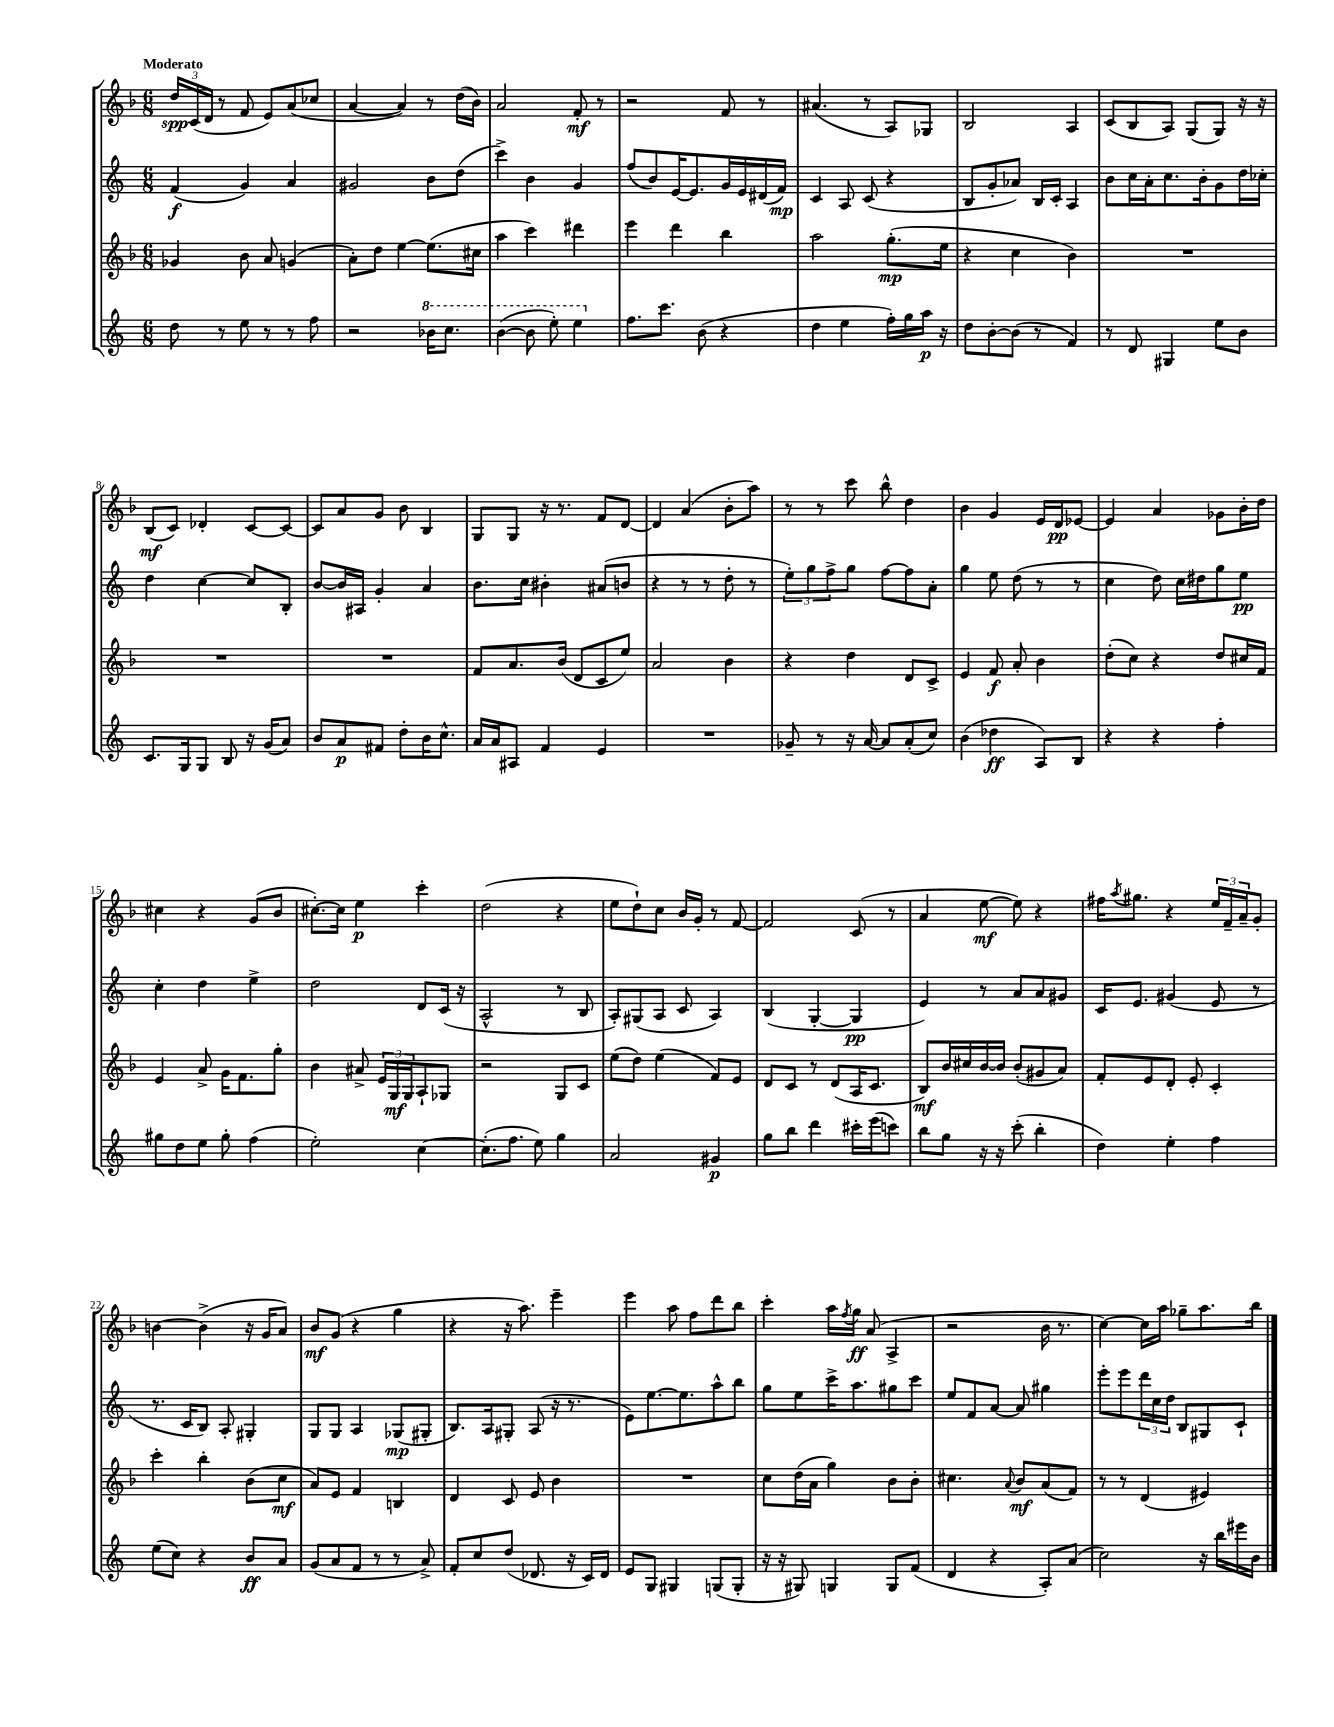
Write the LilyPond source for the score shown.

<<
\new StaffGroup <<
\new Staff = "s0" {
    \clef treble \key f \major \numericTimeSignature \time 6/8 \tempo "Moderato"
    \tuplet 3/2 { d''16\spp c'16( d'16 } r8 f'8 e'8) a'8( ces''8 |
    a'4~ a'4) r8 d''16( bes'16) |
    a'2 f'8-.\mf r8 |
    r2 f'8 r8 |
    ais'4.( r8 a8) ges8 |
    bes2 a4 |
    c'8( bes8 a8) g8( g8) r16 r16 |
    bes8\mf( c'8) des'4-. c'8~ c'8~ |
    c'8 a'8 g'8 bes'8 bes4 |
    g8 g8 r16 r8. f'8 d'8~ |
    d'4 a'4( bes'8-. a''8) |
    r8 r8 c'''8 bes''8-^ d''4 |
    bes'4 g'4 e'16 d'16\pp ees'8~ |
    ees'4 a'4 ges'8 bes'16-. d''16 |
    cis''4 r4 g'8( bes'8 |
    cis''8.~-.) cis''16 e''4\p c'''4-. |
    d''2( r4 |
    e''8 d''8-!) c''8 bes'16 g'16-. r8 f'8~ |
    f'2 c'8( r8 |
    a'4 e''8~\mf e''8) r4 |
    fis''16 \acciaccatura { a''8 } gis''8. r4 \tuplet 3/2 { e''16 f'16-- a'16-- } g'8-. |
    b'4~ b'4->( r16 g'16 a'8) |
    bes'8\mf g'8( r4 g''4 |
    r4 r16 a''8.) e'''4-- |
    e'''4 a''8 f''8 d'''8 bes''8 |
    c'''4-. a''16 \acciaccatura { f''8 } g''16\ff a'8( a4-> |
    r2 bes'16 r8. |
    c''4~) c''16 a''16 ges''8-- a''8. bes''16 \bar "|." |
}
\new Staff = "s1" {
    \clef treble \key c \major \numericTimeSignature \time 6/8
    f'4\f( g'4) a'4 |
    gis'2 b'8 d''8( |
    c'''4->) b'4 g'4 |
    f''8( b'8) e'16~ e'8. g'16 e'16 dis'16( f'16\mp) |
    c'4 a8 c'8( r4 |
    b8 g'8-. aes'8) b16 c'16-. a4 |
    b'8 c''16 a'16-. c''8. b'16-. g'8 d''16 ces''16-. |
    d''4 c''4~ c''8 b8-. |
    b'8~ b'16 ais16 g'4-. a'4 |
    b'8. c''16 bis'4-. ais'8( b'8 |
    r4 r8 r8 d''8-. r8 |
    \tuplet 3/2 { e''8-.) g''8 f''8-> } g''8 f''8~ f''8 a'8-. |
    g''4 e''8 d''8( r8 r8 |
    c''4 d''8) c''16 dis''16 g''8 e''8\pp |
    c''4-. d''4 e''4-> |
    d''2 d'8 c'16( r16 |
    a2-^ r8 b8 |
    a8-.) gis8( a8 c'8 a4) |
    b4( g4~-. g4\pp |
    e'4) r8 a'8 a'8 gis'8 |
    c'16 e'8. gis'4( e'8 r8 |
    r8. c'16 b8) a8-. gis4-. |
    g8 g8 a4 ges8\mp( gis8-. |
    b8.) a16 gis8-. a8( r16 r8. |
    e'8) e''8.~ e''8. a''8-^ b''8 |
    g''8 e''8 c'''16-> a''8. gis''8 c'''8 |
    e''8 f'8 a'8~ a'8 gis''4 |
    e'''8-. e'''8 \tuplet 3/2 { d'''16 c''16 d''16 } b8 gis8 c'8-! \bar "|." |
}
\new Staff = "s2" {
    \clef treble \key f \major \numericTimeSignature \time 6/8
    ges'4 bes'8 a'8 g'4( |
    a'8-.) d''8 e''4~ e''8.( cis''16 |
    a''4 c'''4) dis'''4 |
    e'''4 d'''4 bes''4 |
    a''2 g''8.-.\mp( e''16 |
    r4 c''4 bes'4) |
    R2. |
    R2. |
    R2. |
    f'8 a'8. bes'16( d'8 c'8 e''8) |
    a'2 bes'4 |
    r4 d''4 d'8 c'8-> |
    e'4 f'8\f a'8-. bes'4 |
    d''8-.( c''8) r4 d''8 cis''16 f'16 |
    e'4 a'8-> g'16 f'8. g''8-. |
    bes'4 ais'8-> \tuplet 3/2 { e'16 g16\mf g16 } a8-! ges8 |
    r2 g8 c'8 |
    e''8( d''8) e''4( f'8) e'8 |
    d'8 c'8 r8 d'8( a16 c'8. |
    bes8\mf) bes'16 cis''16 bes'16~ bes'16 bes'8-.( gis'8 a'8) |
    f'8-. e'8 d'8-. e'8-. c'4-. |
    c'''4-. bes''4-. bes'8( c''8\mf |
    a'8) e'8 f'4 b4 |
    d'4 c'8 e'8 bes'4 |
    R2. |
    c''8 d''16( a'16 g''4) bes'8 bes'8-. |
    cis''4. \appoggiatura { a'8 } bes'8\mf a'8( f'8) |
    r8 r8 d'4( eis'4) \bar "|." |
}
\new Staff = "s3" {
    \clef treble \key c \major \numericTimeSignature \time 6/8
    d''8 r8 e''8 r8 r8 f''8 |
    r2 \ottava #1 bes''16 c'''8. |
    b''4~( b''8 e'''8-.) e'''4 \ottava #0 |
    f''8. c'''8. b'8( r4 |
    d''4 e''4 f''16-.) g''16 a''16\p r16 |
    d''8 b'8~-. b'8( r8 f'4) |
    r8 d'8 gis4 e''8 b'8 |
    c'8. g16 g8 b8 r16 g'16( a'8) |
    b'8 a'8\p fis'8 d''8-. b'16 c''8.-^ |
    a'16 a'16 ais8 f'4 e'4 |
    R2. |
    ges'8-- r8 r16 a'16~ a'8 a'8-.( c''8) |
    b'4( des''4\ff a8) b8 |
    r4 r4 f''4-. |
    gis''8 d''8 e''8 gis''8-. f''4( |
    e''2-.) c''4~ |
    c''8.-.( f''8. e''8) g''4 |
    a'2 gis'4\p |
    g''8 b''8 d'''4 cis'''16-. e'''16( c'''8) |
    b''8 g''8 r16 r16 c'''8-.( b''4-. |
    d''4) e''4-. f''4 |
    e''8( c''8) r4 b'8\ff a'8 |
    g'8( a'8 f'8 r8 r8 a'8->) |
    f'8-. c''8 d''8( des'8. r16 c'16) des'16 |
    e'8 g8 gis4 g8( g8-. |
    r16 r16 gis8) g4 g8 f'8( |
    d'4 r4 a8-.) a'8( |
    c''2) r16 b''16 eis'''16 b'16 \bar "|." |
}
>>
>>
